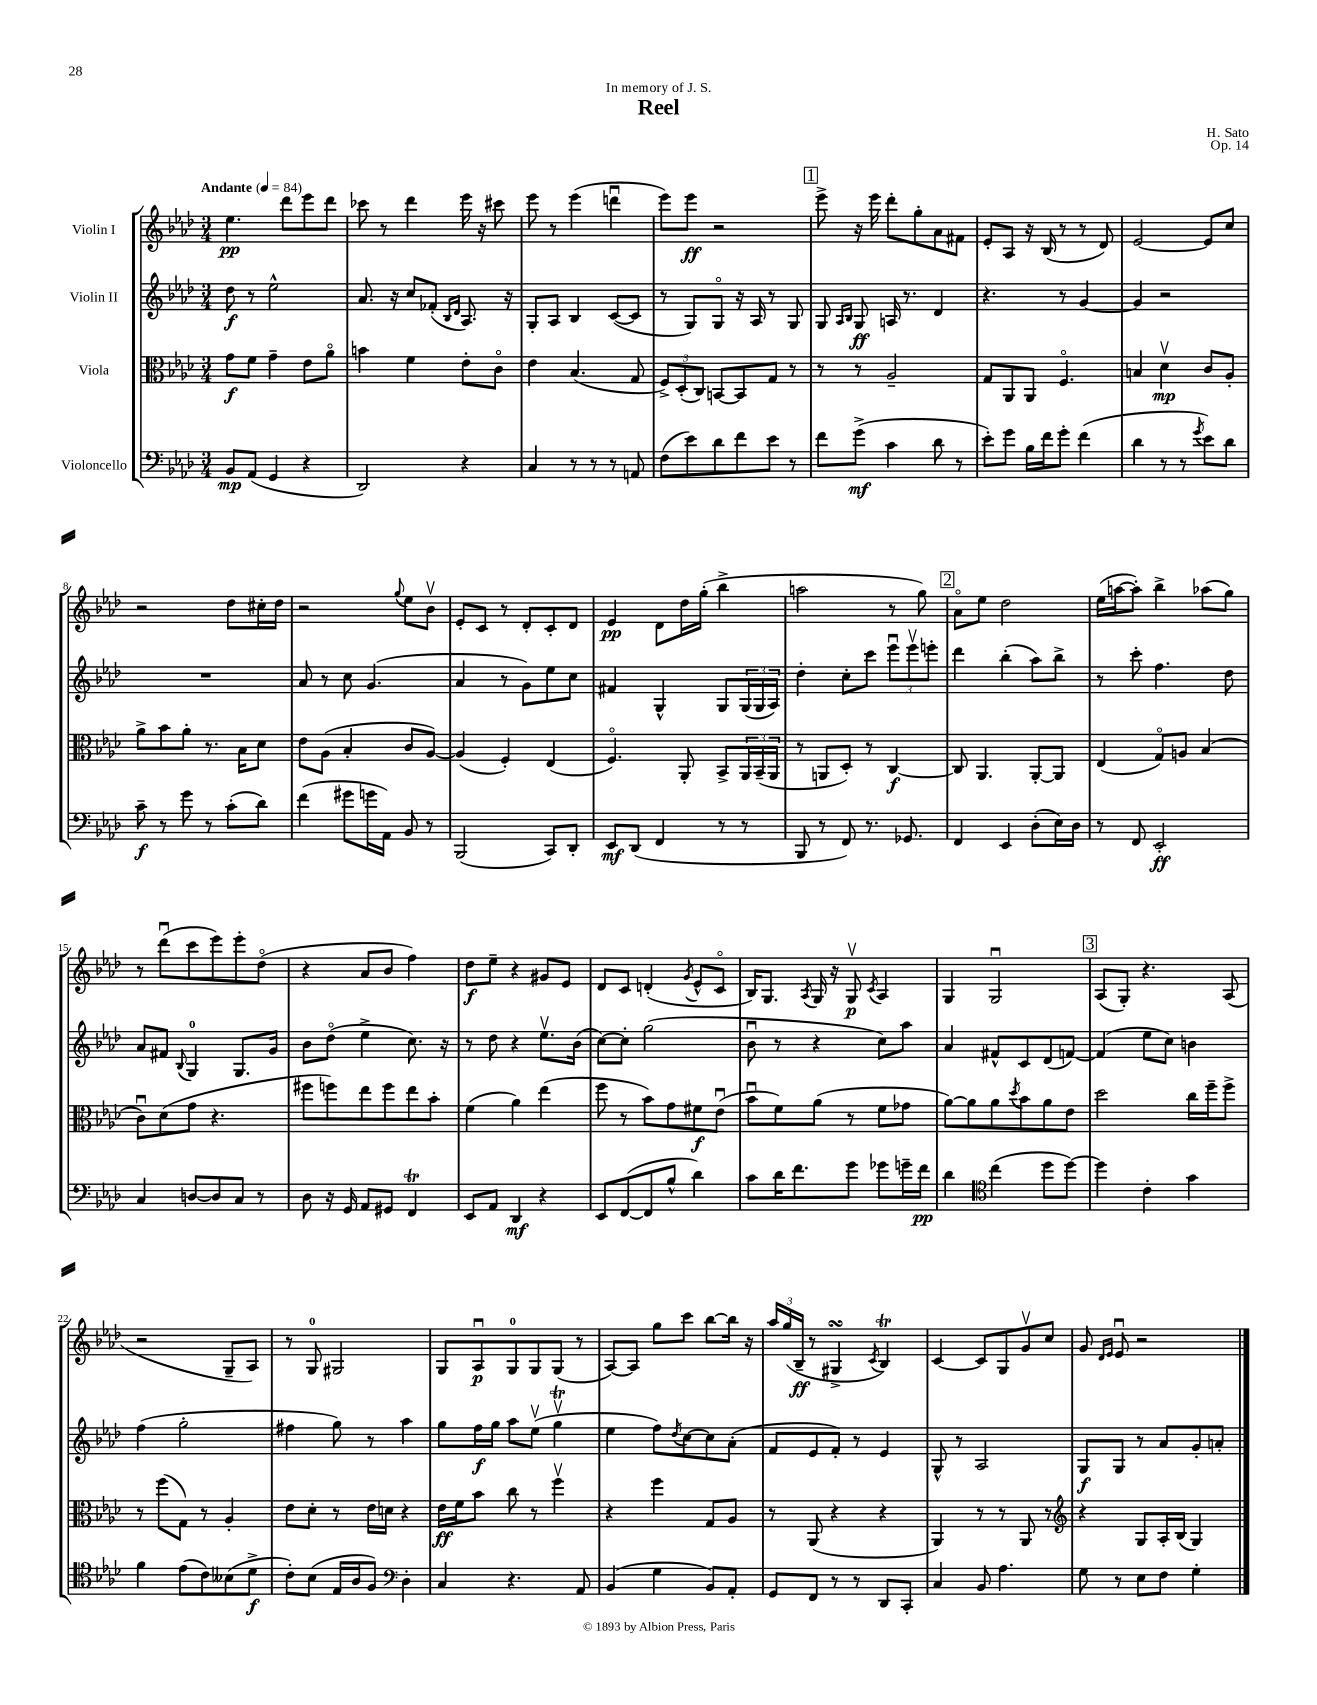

**kern	**kern	**kern	**kern
*staff4	*staff3	*staff2	*staff1
*clefF4	*clefC3	*clefG2	*clefG2
*k[b-e-a-d-]	*k[b-e-a-d-]	*k[b-e-a-d-]	*k[b-e-a-d-]
*M3/4	*M3/4	*M3/4	*M3/4
*MM84	*MM84	*MM84	*MM84
8BB-	8g	8dd-	4.ee-
(8AA-	8f	8r	.
4GG	4g~	2ee-^^	.
.	.	.	8ddd-
4r	8e-	.	8eee-
.	8a-o	.	8ddd-
=	=	=	=
2DD-)	4b	8.a-	8ccc-
.	.	.	8r
.	.	16r	.
.	4f	8cc	4ddd-
.	.	(8f-'	.
.	.	16qqB-	.
.	.	16qqd-	.
4r	8e-'	8.A-)	16eee-
.	.	.	16r
.	8co	.	8ccc#
.	.	16r	.
=	=	=	=
4C	4e-	8G'	8eee-
.	.	8A-	8r
8r	(4.B-	4B-	(4eee-
8r	.	.	.
8r	.	([8c	4dddu
8AA	8G	8c]	.
=	=	=	=
(8F	12F^)	8r	8eee-)
.	(12D-'	.	.
8e-)	.	8G)	8eee-
.	12C)	.	.
8d-	[8BB	8Go	2r
8f	8BB]	16r	.
.	.	16A-	.
8e-	8G	8r	.
8r	8r	8G	.
=	=	=	=
8f	8r	8G	8eee-^
.	.	16qqA-	.
.	.	16qqB-	.
(8g^	8r	8G	16r
.	.	.	16eee-
4c	2A-~	16A	8ddd-'
.	.	8.r	.
.	.	.	8gg'
8d-	.	4d-	8a-
8r	.	.	8f#
=	=	=	=
8e-')	8G	4.r	8e-'
8g	8AA-	.	8A-
16B-	8AA-	.	16r
16f	.	.	(16B-
8g'	4.Fo	8r	8r
(4f	.	[4g	8r
.	.	.	8d-)
=	=	=	=
4d-	4B	4g]	[2e-
8r	4d-v	2r	.
8r	.	.	.
8qg	.	.	.
8e-)	8c	.	8e-]
8d-	8A-'	.	8cc
=	=	=	=
8c~	8a-^	2.r	2r
8r	8b-	.	.
8g	8a-'	.	.
8r	8.r	.	.
(8c'	.	.	8dd-
.	16B-	.	.
8d-)	8d-	.	16cc#'
.	.	.	16dd-
=	=	=	=
(4f	8e-	8a-	2r
.	(8A-	8r	.
8g#	4B-'	8cc	.
16g	.	(4.g	.
16AA-)	.	.	.
.	.	.	8qqgg
8BB-	8c	.	8ee-
8r	[8A-)	.	8b-v
=	=	=	=
(2BBB-	(4A-]	4a-	8e-'
.	.	.	8c
.	4F')	8r	8r
.	.	8g)	8d-'
8CC)	(4E-	8ee-	8c'
8DD-'	.	8cc	8d-
=	=	=	=
8EE-	4.Fo)	4f#	4e-
(8DD-	.	.	.
4FF	.	4G^^	8d-
.	8AA-'	.	16dd-
.	.	.	(16gg'
8r	8BB-^	8G	4bb-^
8r	24AA-	(24G	.
.	(24BB-~	24G	.
.	24AA-	24A-)	.
=	=	=	=
8BBB-	8r	4dd-'	2aa
8r	8AA	.	.
8FF)	8D-')	8cc'	.
8.r	8r	8ccc	.
.	[4C	12eee-u	8r
8.GG-	.	.	.
.	.	12eee-v	.
.	.	.	8gg)
.	.	12eee'	.
=	=	=	=
4FF	8C]	4ddd-	8a-o
.	4.AA-	.	8ee-
4EE-	.	(4bb-'	2dd-
(8D-'	[8AA-'	8aa-)	.
16E-)	8AA-]	8bb-^	.
16D-	.	.	.
=	=	=	=
8r	(4E-	8r	(16ee-
.	.	.	[16aa
8FF	.	8ccc'	8aa'])
2EE-'	8Go)	4.ff	4bb-^
.	8A	.	.
.	(4B-	.	(8aa-
.	.	8dd-	8gg)
=	=	=	=
4C	8cu)	8a-	8r
.	(8d-	8f#	(8ddd-u
.	.	8qqB-	.
[8D	8g	4G	8ccc
8D]	4.r	.	8eee-)
8C	.	8.G	8eee-'
8r	.	.	(8dd-o
.	.	16g	.
=	=	=	=
8D-	8ff#	8b-	4r
16r	8ff)	(8dd-o	.
16GG	.	.	.
8AA-	8ee-	4ee-^	8a-
8GG#	8ff	.	8b-
4FF	8ee-	8.cc)	4ff)
.	8b-'	.	.
.	.	16r	.
=	=	=	=
8EE-	(4f	8r	8dd-
8AA-	.	8dd-	8ee-~
4DD-	4a-)	4r	4r
4r	(4ee-	8.ee-v	8g#
.	.	.	8e-
.	.	(16b-	.
=	=	=	=
8EE-	8ff	[8cc)	8d-
([8FF	8r	8cc']	8c
8FF]	8b-)	(2gg	(4d'
8B-^^	8g	.	.
.	.	.	8qg
4d-)	8f#	.	8e-^^
.	(8e-u	.	8co
=	=	=	=
8c	8b-u	8b-u	16B-)
.	.	.	8.G
16d-	8f)	8r	.
8.f	.	.	.
.	.	.	8qA-
.	(8a-	4r	16G
.	.	.	16r
8g	8r	.	8Gv
.	.	.	8qc
8g-	8f	8cc)	4A-
16g~	8g-	8aa-	.
16f	.	.	.
=	=	=	=
4d-	[8a-)	4a-	4G
.	8a-]	.	.
*clefC4	*	*	*
(4cc	8a-	8f#^^	2Gu
.	8qdd-	.	.
.	8b-	8c	.
8dd-	8a-	(8d-	.
[8dd-)	8e-	[8f)	.
=	=	=	=
4dd-]	2dd-	(4f]	(8A-
.	.	.	8G')
4c'	.	8ee-	4.r
.	.	8cc)	.
4g	16cc	4b	.
.	16ff~	.	.
.	8ff^	.	(8A-
=	=	=	=
4f	8r	(4ff	2r
.	(8ff	.	.
(8e-	8G)	2gg'	.
8c)	8r	.	.
(8B--	4A-'	.	8G~
8d-^	.	.	8A-)
=	=	=	=
8c')	8e-	4ff#	8r
(8B-	8d-'	.	8G
16E-	8r	8gg)	2G#
16A-	.	.	.
8F)	16e-	8r	.
.	16d	.	.
*clefF4	*	*	*
4D-'	4r	4aa-	.
=	=	=	=
4C	16e-	8gg	8G
.	16f	.	.
.	8b-	16ff	8A-u
.	.	16gg	.
4.r	8cc	8aa-	8G
.	8r	(8ee-v	8G
.	4ffv	4ggv	(8G
8AA-	.	.	8r
=	=	=	=
(4BB-	4r	4ee-	[8A-)
.	.	.	8A-]
4G	4ff	8ff)	8gg
.	.	8qdd-	.
.	.	[8cc	8ccc
8BB-)	8G	8cc]	[8bb-
8AA-'	8A-	(8a-'	16bb-]
.	.	.	16r
=	=	=	=
8GG	8r	8f	24aa-
.	.	.	(24gg
.	.	.	24B-~
8FF	(8AA-	8e-	8r
8r	4r	8f')	4G#^
8r	.	8r	.
.	.	.	8qc
8DD-	4r	4e-	4B-)
8CC'	.	.	.
=	=	=	=
4C	4AA-)	8G^^	[4c
.	.	8r	.
8BB-	8r	2A-	8c]
4.A-	8r	.	8G
.	8AA-	.	8gv
.	8r	.	8cc
=	=	=	=
*	*clefG2	*	*
8G	4r	8G	8g
.	.	.	16qqd-
.	.	.	16qqe-
8r	.	8G	8e-u
8E-	8G	8r	2r
8F	16A-'	8a-	.
.	(16B-	.	.
4G'	4G)	8g'	.
.	.	8a'	.
==	==	==	==
*-	*-	*-	*-
